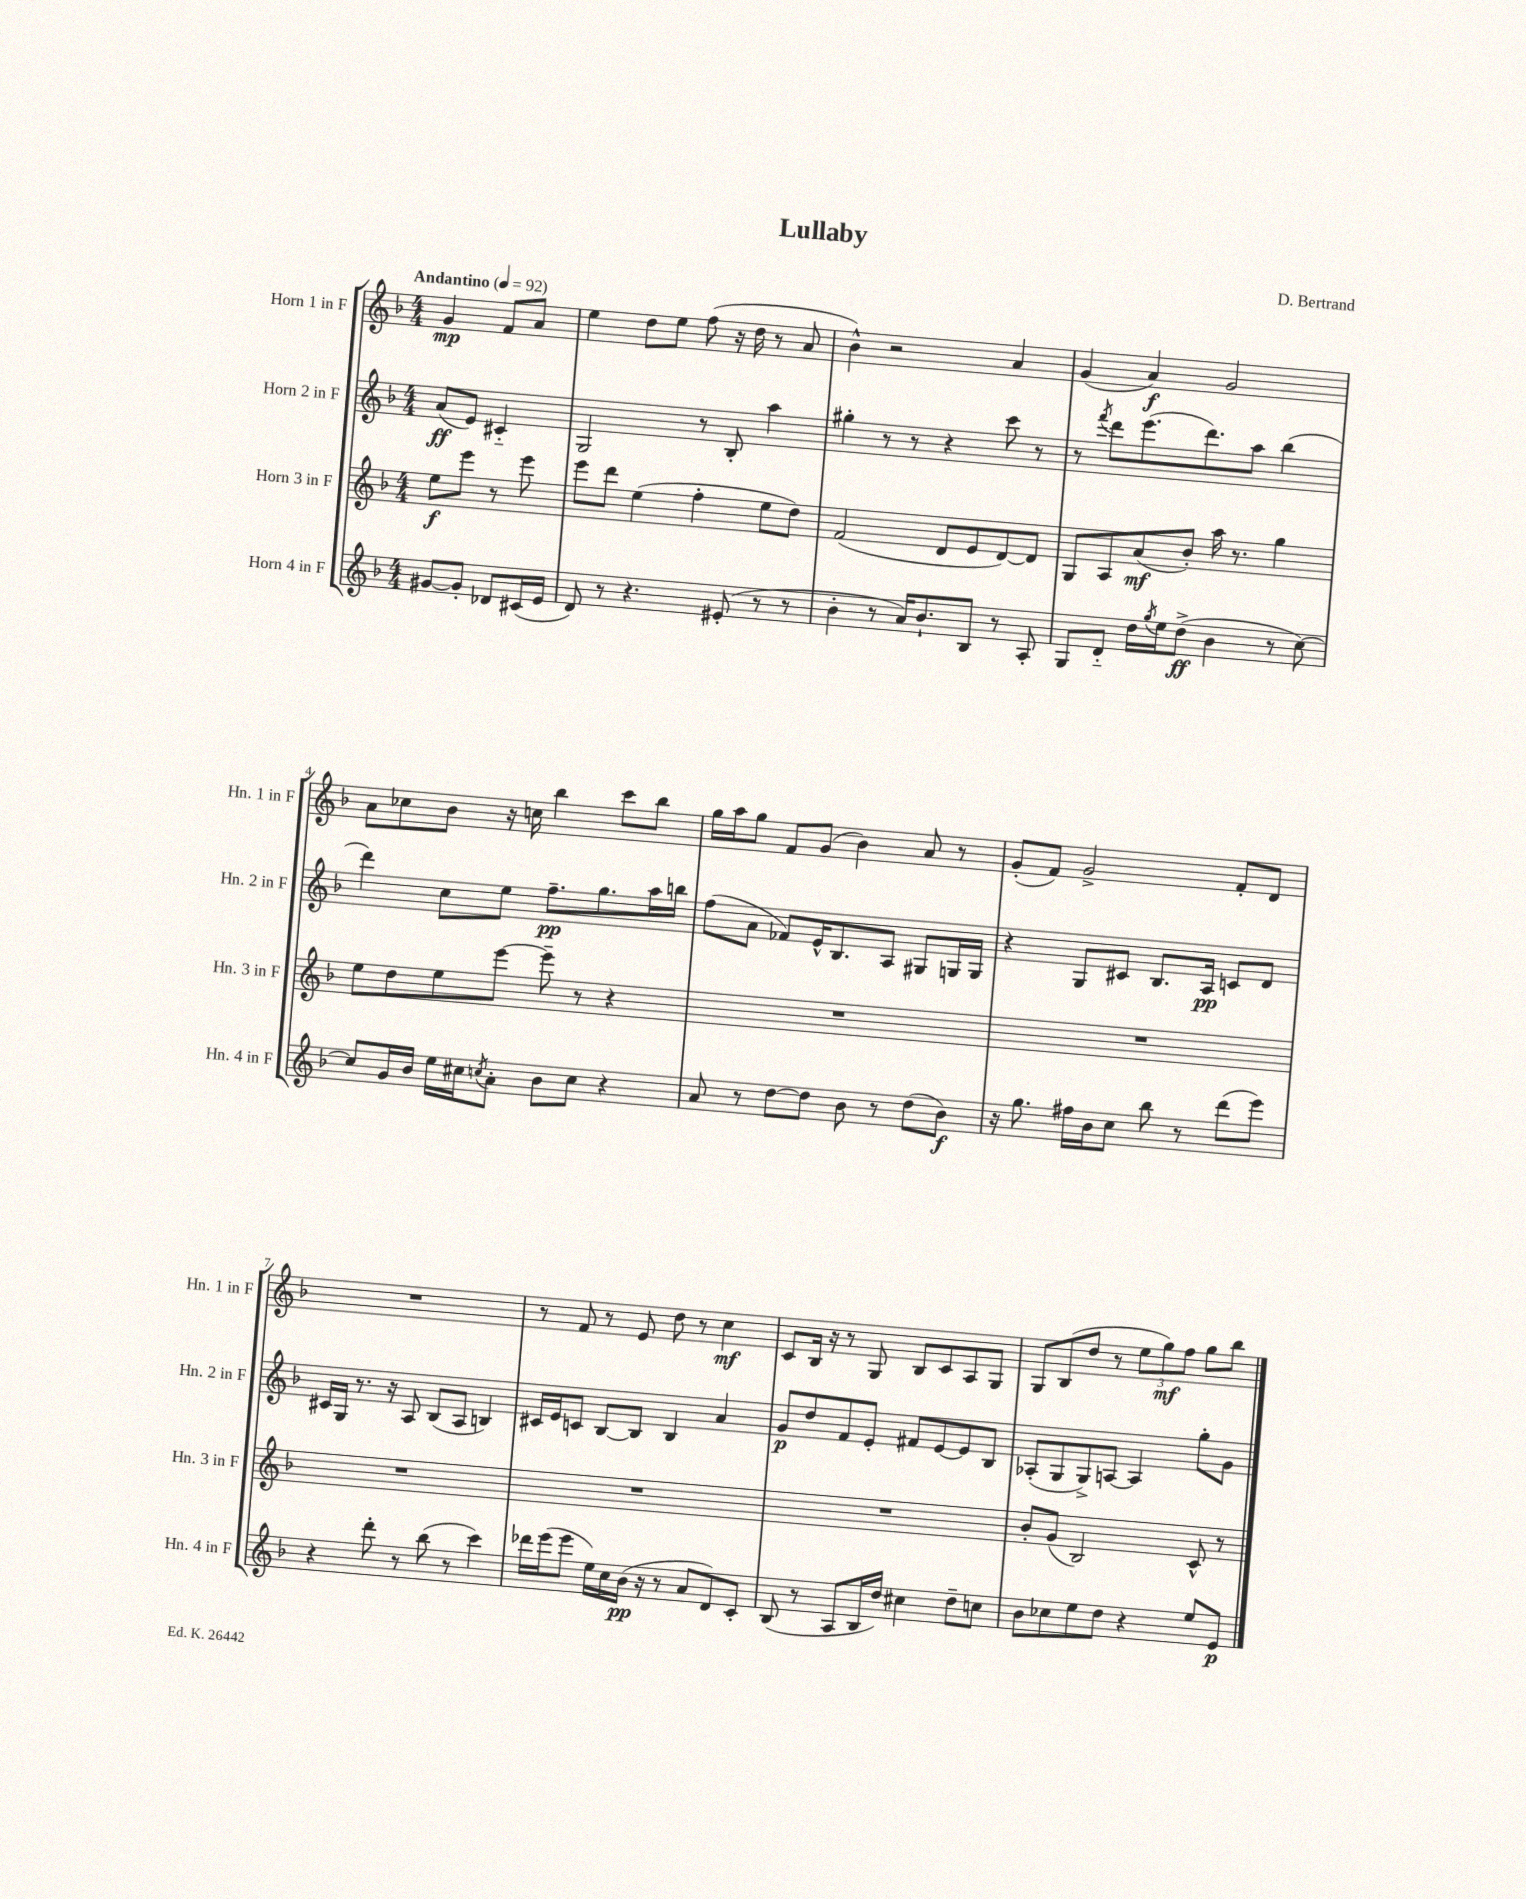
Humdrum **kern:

**kern	**kern	**kern	**kern
*staff4	*staff3	*staff2	*staff1
*clefG2	*clefG2	*clefG2	*clefG2
*k[b-]	*k[b-]	*k[b-]	*k[b-]
*M4/4	*M4/4	*M4/4	*M4/4
*MM92	*MM92	*MM92	*MM92
[8g#/L	8ee\L	(8a/L	4g/
8g#'/]J	8eee\J	8e/J)	.
8d-/L	8r	4c#'~/	8f/L
(16c#/L	8eee\	.	8a/J
16e/JJ	.	.	.
=	=	=	=
8d/)	8eee\L	2G/	4ee\
8r	8ddd\J	.	.
4.r	(4ee\	.	8dd\L
.	.	.	8ee\J
.	4ff'\	8r	(8ff\
(8e#'/	.	8B-'/	16r
.	.	.	16dd\
8r	8ee\L	4aa\	8r
8r	8dd\J)	.	8a/
=	=	=	=
4b-'\	(2f/	4gg#'\	4b-^^\)
8r	.	8r	2r
16a/LK)	.	8r	.
8.b-`/	.	.	.
.	8d/L	4r	.
8B-/J	8e/	.	.
8r	[8d/)	8ccc\	4a/
8A'/	8d/]J	8r	.
=	=	=	=
8G/L	8G/L	8r	(4g/
.	.	8qfff/	.
8d'~/J	8A/	8ddd\L	.
16dd\LL	(8a/	(8.eee\	4a/)
8qgg/	.	.	.
16ee\J	.	.	.
(8dd^\J	8b-'/J)	.	.
.	.	8.ddd\)	.
4b-\	16aa\	.	2g/
.	8.r	.	.
.	.	8aa\J	.
8r	4gg\	(4bb-\	.
[8cc\)	.	.	.
=	=	=	=
8cc/]L	8ee\L	4ddd\)	8a\L
16g/L	8dd\	.	8cc-\
16b-/JJ	.	.	.
16ee\LL	8ee\	8cc\L	8b-\J
16cc#\J	.	.	.
8qcc/	.	.	.
8a'\J	[8eee\J	8ee\J	16r
.	.	.	16cc\
8b-\L	8eee~\]	8.ff~\L	4bb-\
8cc\J	8r	.	.
.	.	8.gg\	.
4r	4r	.	8ccc\L
.	.	16aa\L	8bb-\J
.	.	16bb\JJ	.
=	=	=	=
8a/	1r	(8ff\L	16gg\LL
.	.	.	16aa\J
8r	.	8a\J	8gg\J
[8dd\L	.	8f-/L)	8f/L
8dd\]J	.	16e^^/K	(8g/J
.	.	8.B-/	.
8b-\	.	.	4b-\)
8r	.	8A/J	.
(8dd\L	.	8G#/L	8a/
8b-\J)	.	16G/L	8r
.	.	16G/JJ	.
=	=	=	=
16r	1r	4r	(8g'/L
8.gg\	.	.	.
.	.	.	8f/J)
16ff#\LL	.	8G/L	2g^/
16b-\J	.	.	.
8cc\J	.	8c#/J	.
8bb-\	.	8.B-/L	.
8r	.	.	.
.	.	16A/Jk	.
(8ddd\L	.	8c/L	8f'/L
8eee\J)	.	8d/J	8d/J
=	=	=	=
4r	1r	16c#/LL	1r
.	.	16G/JJ	.
.	.	8.r	.
8ddd'\	.	.	.
.	.	16r	.
8r	.	8A/	.
(8bb-\	.	(8B-/L	.
8r	.	8A/J	.
4ccc\)	.	4B/)	.
=	=	=	=
16ddd-\LL	1r	16c#/LL	8r
(16eee\J	.	16e/J	.
8eee\J	.	8c/J	8f/
16ee\LL)	.	[8B-/L	8r
16cc\	.	.	.
(16b-\JJ	.	8B-/]J	8e/
16r	.	.	.
8r	.	4B-/	8dd\
8a/L	.	.	8r
8d/)	.	4a/	4cc\
8c'/J	.	.	.
=	=	=	=
(8B-/	1r	8g/L	8c/L
8r	.	8dd/	16B-/Jk
.	.	.	16r
8A/L	.	8f/	8r
16B-/L	.	8e'/J	8G/
16dd/JJ)	.	.	.
4cc#\	.	8f#/L	8B-/L
.	.	[8e/	8c/
8dd~\L	.	8e/]	8A/
8cc\J	.	8B-/J	8G/J
=	=	=	=
8b-\L	8b-'/L	(8A-'/L	8G/L
8cc-\	(8g/J	8G/	(8B-/
8ee\	2B-/)	8G^/)	8dd/J
8dd\J	.	[8A/J	8r
4r	.	4A/]	12ee\L
.	.	.	12gg\)
.	.	.	12ff\J
8ee/L	8c^^/	8gg'\L	8gg\L
8e/J	8r	8g\J	8bb-\J
==	==	==	==
*-	*-	*-	*-
